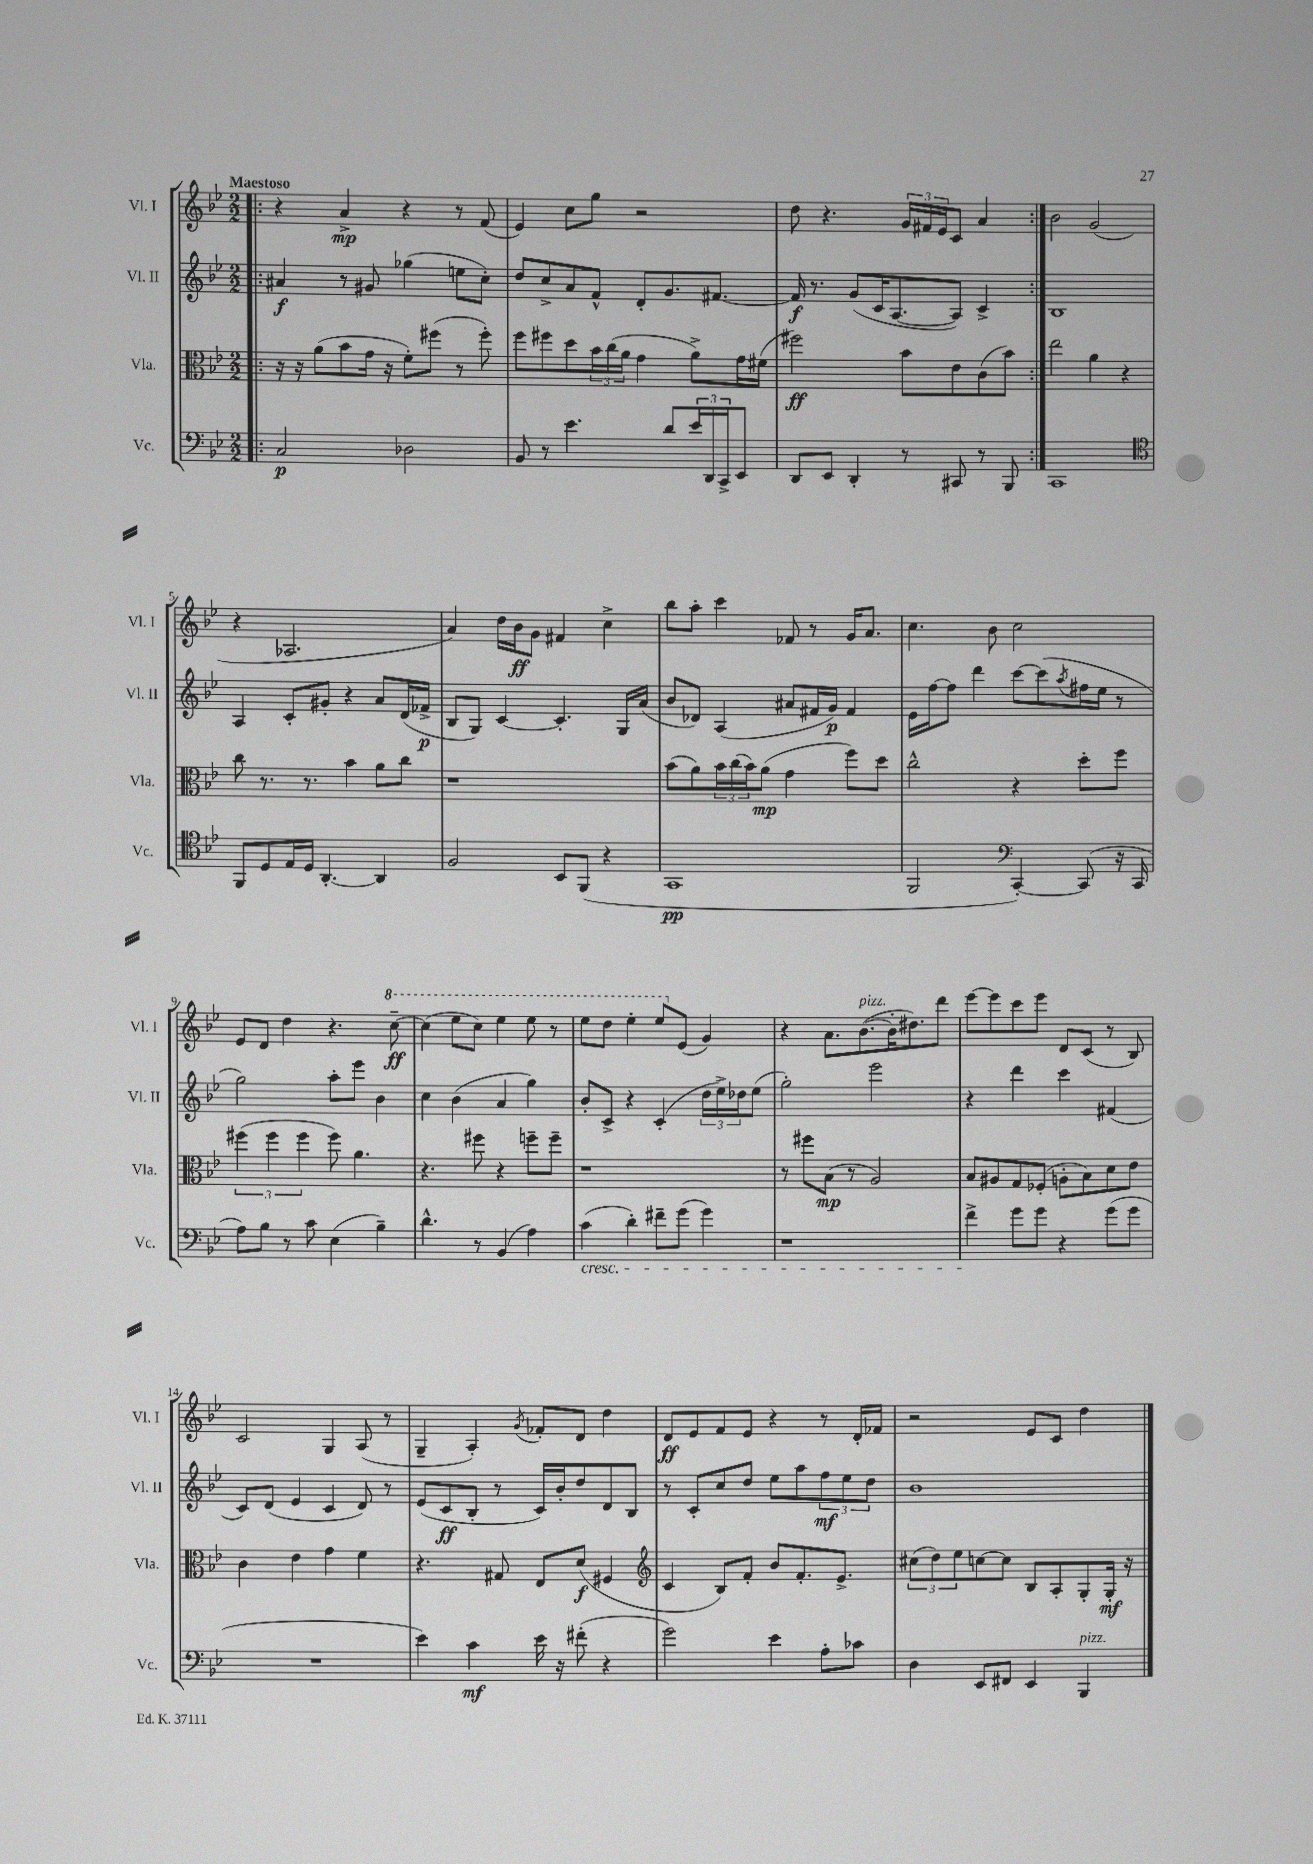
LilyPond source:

<<
\new StaffGroup <<
\new Staff = "s0" \with { instrumentName = "Vl. I" shortInstrumentName = "Vl. I" } {
    \clef treble \key bes \major \numericTimeSignature \time 2/2 \tempo "Maestoso"
    \repeat volta 2 { \bar ".|:" r4 a'4->\mp r4 r8 f'8( |
    ees'4) c''8 g''8 r2 |
    d''8 r4. \tuplet 3/2 { g'16 fis'16 ees'16 } c'8 a'4 | }
    bes'2 g'2( |
    r4 aes2. |
    a'4) d''16 bes'16\ff g'8 fis'4 c''4-> |
    bes''8 a''8-. c'''4 fes'8 r8 g'16 a'8. |
    c''4. bes'8 c''2 |
    ees'8 d'8 d''4 r4. \ottava #1 c'''8~--\ff |
    c'''4( ees'''8 c'''8) ees'''4 ees'''8 r8 |
    ees'''8 d'''8 ees'''4-. ees'''8 \ottava #0 ees'8( g'4) |
    r4 a'8. bes'8.~^\markup { \italic "pizz." }( bes'16-. dis''8.) d'''8 |
    ees'''8~ ees'''8 c'''8 ees'''8 d'8 c'8( r8 bes8) |
    c'2 g4 a8( r8 |
    g4-- a4-.) \acciaccatura { g'8 } fes'8-. d'8 d''4 |
    d'8\ff ees'8 f'8 ees'8 r4 r8 d'16-. fes'16 |
    r2 ees'8 c'8 d''4 \bar "|." |
}
\new Staff = "s1" \with { instrumentName = "Vl. II" shortInstrumentName = "Vl. II" } {
    \clef treble \key bes \major \numericTimeSignature \time 2/2
    \repeat volta 2 { \bar ".|:" ais'4\f r8 gis'8 ges''4( e''8 c''8-.) |
    d''8 c''8-> a'8 f'8-^ d'8-. g'8. fis'8.~ |
    fis'16\f r8. g'8( c'16 a8.~ a8) c'4-> | }
    bes1 |
    a4 c'8-. gis'8-. r4 a'8 d'16( fes'16->\p |
    bes8 g8) c'4~ c'4.-. g16 a'16( |
    bes'8 des'8) a4( ais'8 fis'16 g'16\p) fis'4 |
    ees'16 f''16~ f''8 d'''4 c'''8~ c'''8( \acciaccatura { a''8 } fis''16 ees''16 r8 |
    g''2) a''8-. ees'''8 bes'4 |
    c''4 bes'4( a'4 g''4) |
    bes'8-. c'8-> r4 c'4-.( \tuplet 3/2 { d''16 ees''16->) des''16 } ees''8( |
    g''2-.) ees'''2 |
    r4 d'''4 c'''4 fis'4( |
    c'8) d'8( ees'4 c'4 d'8) r8 |
    ees'8( c'8\ff bes8-. r8 c'16) bes'16-. d''8 d'8 bes8 |
    r8 c'8-. c''8 d''8 ees''8 a''8 \tuplet 3/2 { f''8\mf ees''8 d''8 } |
    bes'1 \bar "|." |
}
\new Staff = "s2" \with { instrumentName = "Vla." shortInstrumentName = "Vla." } {
    \clef alto \key bes \major \numericTimeSignature \time 2/2
    \repeat volta 2 { \bar ".|:" r16 r16 a'8( bes'8 g'16 r16 f'8-.) fis''8( r8 fis''8-.) |
    f''8 fis''8 d''8 \tuplet 3/2 { bes'16 c''16( a'16 } g'4 a'8->) g'16 fis'16( |
    fis''2\ff) bes'8 ees'8 c'8( bes'8) | }
    ees''2 a'4 r4 |
    c''8 r8. r8. bes'4 a'8 c''8 |
    r1 |
    bes'8( a'8) \tuplet 3/2 { bes'16 c''16( bes'16) } a'8\mp( g'4 f''8) d''8 |
    c''2-^ r4 d''8-. f''8 |
    \tuplet 3/2 { fis''4( fis''4 fis''4 } fis''8) a'4. |
    r4. fis''8 r4 f''8-- f''8-- |
    r1 |
    r8 fis''8 bes8\mp( r8 a2) |
    bes8 ais8 g8 fes8-.( a8-. bes8) d'8 ees'8 |
    c'4 ees'4 g'4 f'4 |
    r4. gis8 ees8 d'8\f( fis4 |
    \clef treble c'4 bes8) f'8-. bes'8 f'8.-. ees'8.-> |
    \tuplet 3/2 { cis''8( d''8) ees''8 } c''8~ c''8 bes8 a8-. g8-. g16-.\mf r16 \bar "|." |
}
\new Staff = "s3" \with { instrumentName = "Vc." shortInstrumentName = "Vc." } {
    \clef bass \key bes \major \numericTimeSignature \time 2/2
    \repeat volta 2 { \bar ".|:" c2\p des2 |
    bes,8 r8 ees'4. d'8 \tuplet 3/2 { ees'16 d,16 c,16-> } ees,8 |
    d,8 ees,8 d,4-. r8 cis,8 r8 bes,,8 | }
    c,1 |
    \clef tenor f,8 d8 ees16 d16 a,4.~-. a,4 |
    f2 bes,8 f,8( r4 |
    g,1\pp |
    f,2 \clef bass c,4~-.) c,8( r16 c,16 |
    a8) bes8 r8 c'8 ees4( bes4--) |
    d'4.-^ r8 bes,4( a4) |
    c'4\cresc( d'4-.) fis'8-- g'8( g'4) |
    r1 |
    f'4->\! g'8 g'8 r4 g'8( g'8 |
    R1 |
    ees'4) c'4\mf ees'16 r16 fis'8-.( r4 |
    g'2) ees'4 a8-. ces'8 |
    d4 ees,8 fis,8 ees,4 bes,,4^\markup { \italic "pizz." } \bar "|." |
}
>>
>>
